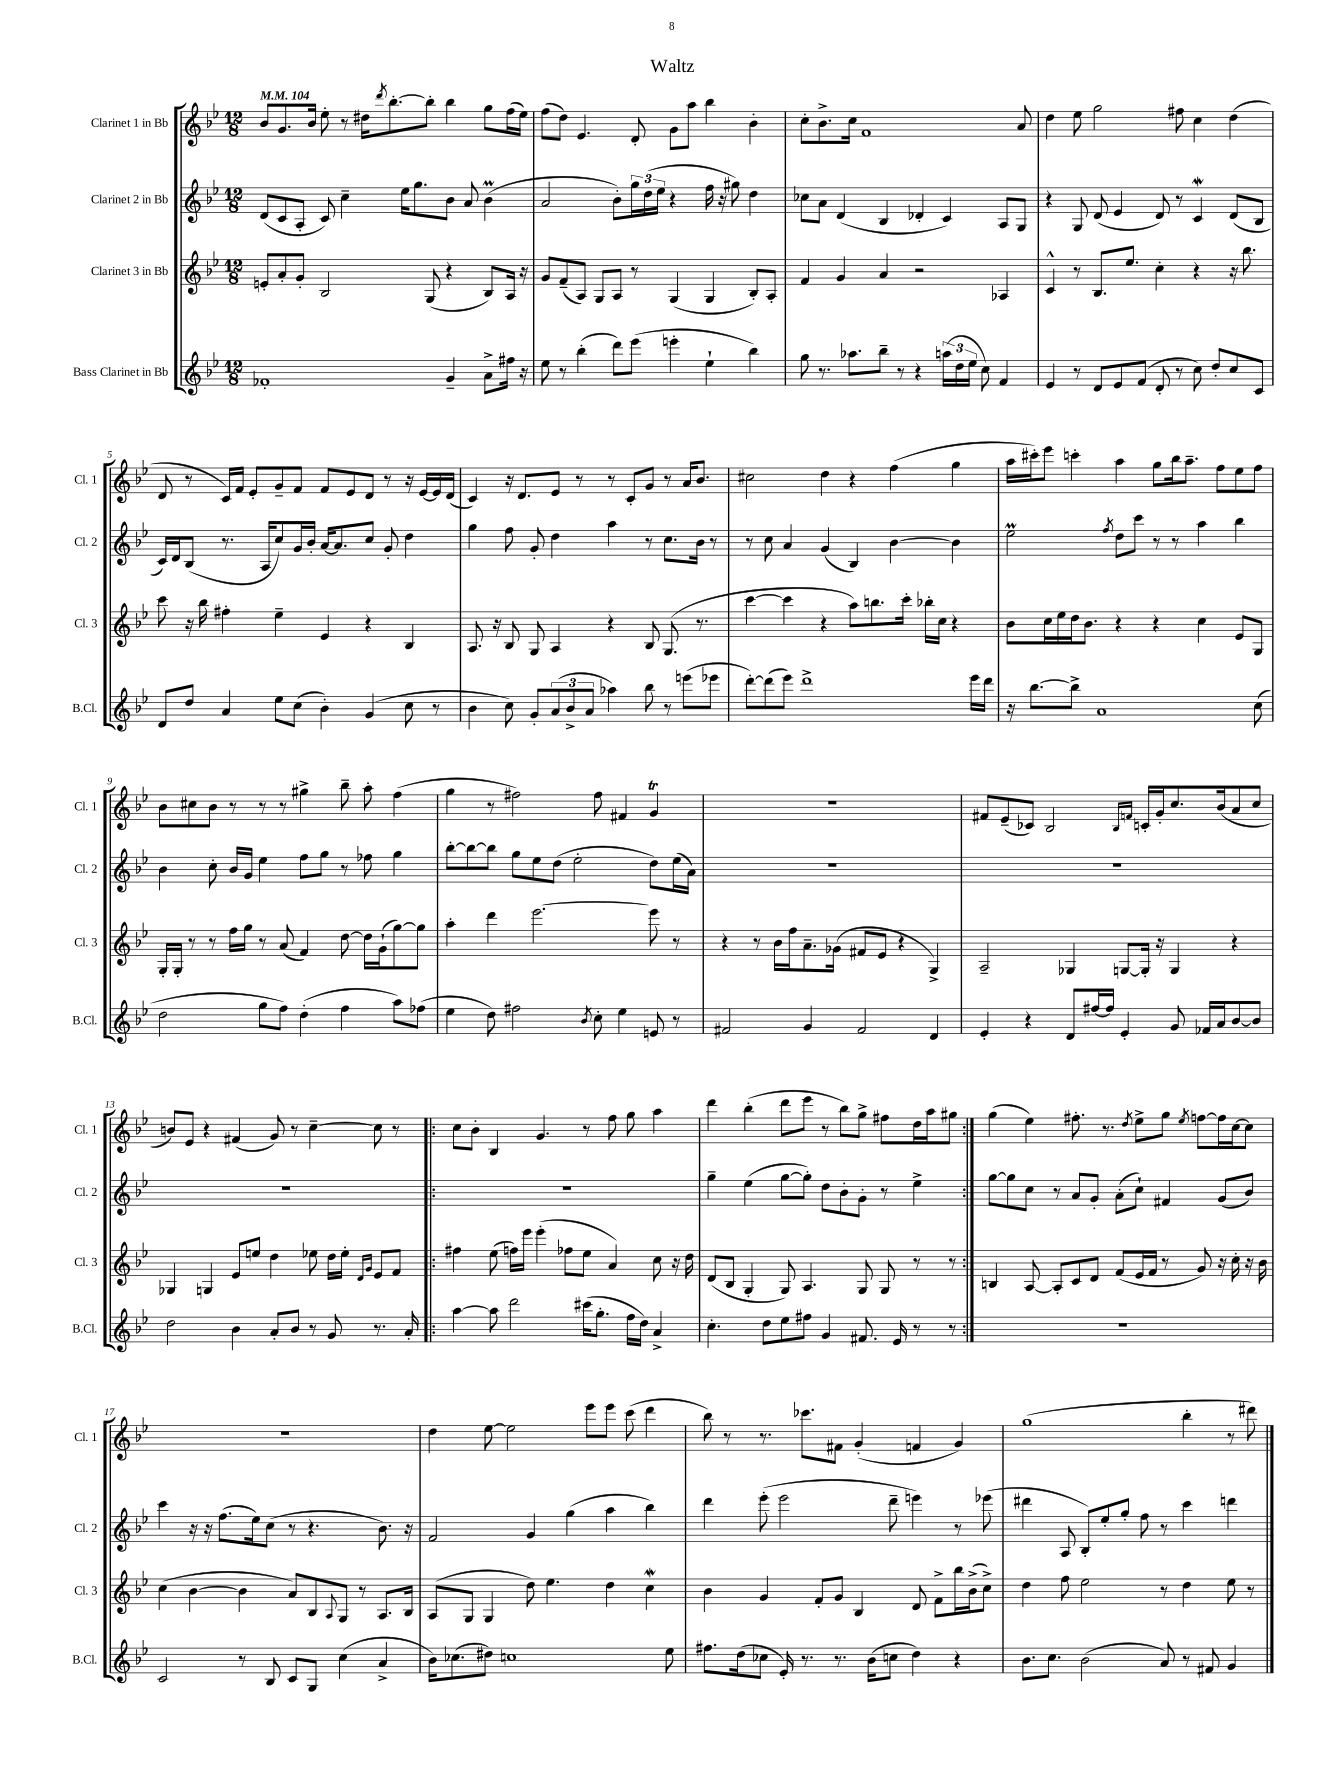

**kern	**kern	**kern	**kern
*staff4	*staff3	*staff2	*staff1
*clefG2	*clefG2	*clefG2	*clefG2
*k[b-e-]	*k[b-e-]	*k[b-e-]	*k[b-e-]
*M12/8	*M12/8	*M12/8	*M12/8
*MM104	*MM104	*MM104	*MM104
1f-'	8e'	(8d	8b-
.	8a'	8c	8.g
.	8g'	8A'	.
.	.	.	16b-
.	2B-	8c)	8ee-'
.	.	4cc~	8r
.	.	.	16dd#
.	.	.	8qddd
.	.	.	[8.bb-'
.	.	16ee-	.
.	.	8.gg	.
.	(8G	.	8bb-']
4g~	4r	8b-	4bb-
.	.	8a	.
8a^	8B-)	(4b-	8gg
16ff#	16A	.	(16ff
16r	16r	.	16ee-)
=	=	=	=
8ee-	8g	2a	(8ff
8r	(8f~	.	8dd)
(4bb-'	8A)	.	4.e-
.	8G	.	.
8ddd)	8A	8b-')	.
(8eee-	8r	24gg	8d'
.	.	(24dd	.
.	.	24ee-	.
4eee'	(4G	4r	8g
.	.	.	8aa
4ee-`	4G	16ff	4bb-
.	.	16r	.
.	.	8gg#)	.
4bb-)	8B-')	4dd	4b-'
.	8A'	.	.
=	=	=	=
8gg	4f	8cc-	8cc'
8.r	.	8a	8.b-^
.	4g	(4d	.
8.aa-	.	.	16cc
.	.	.	1f
8bb-~	4a	4B-	.
8r	.	.	.
4r	2r	4d-'	.
(24aa	.	4c)	.
24dd	.	.	.
24ee-	.	.	.
8cc)	.	.	.
4f	4A-	8A	.
.	.	8G	8a
=	=	=	=
4e-	4c^^	4r	4dd
8r	8r	8G	8ee-
8d	8.B-	(8d	2gg
8e-	.	4e-	.
.	8.ee-	.	.
(8f	.	.	.
8d'	4cc'	8d)	.
8r	.	8r	8ff#
8cc)	4r	4c	4cc
8dd'	.	.	.
8cc	16r	(8d	(4dd
.	8.bb-	.	.
8c	.	8B-	.
=	=	=	=
8d	8ccc	16c)	8d
.	.	16d	.
8dd	16r	(8B-	8r
.	16bb-	.	.
4a	4ff#'	8.r	16c)
.	.	.	16f
.	.	.	8e-'
.	.	16A	.
8ee-	4ee-~	8cc)	8g~
(8cc	.	16g	8f
.	.	16b-'	.
4b-')	4e-	[16a	8f
.	.	8.a]	.
.	.	.	8e-
(4g	4r	8cc	8d
.	.	8g'	8r
8cc	4B-	4dd	16r
.	.	.	[16e-
8r	.	.	16e-]
.	.	.	(16d
=	=	=	=
4b-	8.A	4gg	4c)
.	16r	.	.
8cc)	8B-	8ff	16r
.	.	.	8.d
8g'	8G	8g'	.
(12a	4A	4dd	8e-
12b-^	.	.	.
.	.	.	8r
12a	.	.	.
4aa-)	4r	4aa	8r
.	.	.	8c'
8bb-	8B-	8r	8g
8r	(8.G	8.cc	8r
(8eee	.	.	16a
.	8.r	16b-	8.b-
8eee-	.	8r	.
=	=	=	=
[8ddd')	[4ccc	8r	2cc#
(8ddd]	.	8cc	.
8eee-)	4ccc]	4a	.
1ddd^	.	.	.
.	4r	(4g	4dd
.	8aa)	4B-)	4r
.	8.bb	.	.
.	.	[4b-	(4ff
.	16ccc'	.	.
.	16bb-'	.	.
.	16cc	.	.
.	4r	4b-]	4gg
16eee-	.	.	.
16ddd	.	.	.
=	=	=	=
16r	8b-	2ee-	16aa
[8.bb-	.	.	16ccc#')
.	16cc	.	8eee-
.	16ee-	.	.
8bb-^]	16dd	.	4ccc'
.	8.b-	.	.
1a	.	.	.
.	.	8qff	.
.	4r	8dd	4aa
.	.	8ccc	.
.	4r	8r	8gg
.	.	8r	16bb-
.	.	.	8.aa~
.	4cc	4aa	.
.	.	.	8ff
.	8e-	4bb-	8ee-
(8cc	8G	.	8ff
=	=	=	=
2dd	16G'	4b-	8b-
.	16G'	.	.
.	8r	.	8cc#
.	8r	8cc'	8b-
.	16ff	16b-	8r
.	16gg	16g	.
8gg	8r	4ee-	8r
8ff)	(8a	.	8r
(4dd'	4f)	8ff	4gg#^
.	.	8gg	.
4ff	[8dd	8r	8bb-~
.	16dd]	8ff-	8aa'
.	(16g`	.	.
8aa)	[8gg)	4gg	(4ff
(8ff-	8gg]	.	.
=	=	=	=
4ee-	4aa'	[8bb-'	4gg
.	.	8bb-_	.
8dd)	4ddd	8bb-]	8r
2ff#	.	8gg	2ff#)
.	[2.eee-	8ee-	.
.	.	(8dd	.
.	.	2ee-'	.
8qb-	.	.	.
8cc'	.	.	8ff#
4ee-	.	.	4f#
8e	8eee-]	8dd)	4g
8r	8r	(16ee-	.
.	.	16a)	.
=	=	=	=
2f#	4r	1.r	1.r
.	8r	.	.
.	16b-	.	.
.	16ff	.	.
4g	8.a~	.	.
.	(16g-	.	.
2f#	8f#	.	.
.	8e-	.	.
.	4r	.	.
4d	4G^)	.	.
=	=	=	=
4e-'	2A~	1.r	8f#
.	.	.	(8e-~
4r	.	.	8c-)
.	.	.	2B-
8d	4G-	.	.
[16ff#	.	.	.
16ff#]	.	.	.
4e-'	[8G	.	.
.	.	.	16qqB-
.	.	.	16qqf
.	16G']	.	16c'
.	16r	.	16g'
8g	4G	.	8.cc
16f-	.	.	.
16a	.	.	(16b-
[8b-	4r	.	8a
8b-]	.	.	8cc
=	=	=	=
2dd	4G-	1.r	8b)
.	.	.	8e-
.	4G	.	4r
4b-	8e-	.	(4f#
.	8ee	.	.
8a'	4dd	.	8g)
8b-	.	.	8r
8r	8ee-	.	[4cc~
8g	16dd	.	.
.	16ee-'	.	.
.	16qqd	.	.
.	16qqg	.	.
8.r	8e-	.	8cc]
.	8f	.	8r
16a'	.	.	.
=!|:	=!|:	=!|:	=!|:
[4aa	4ff#	1.r	8cc
.	.	.	8b-'
8aa]	(8ee-	.	4B-
2ddd	16ff)	.	.
.	16eee-	.	.
.	(4eee-'	.	4.g
.	8ff-	.	.
(16ccc#	8ee-	.	8r
8.gg'	.	.	.
.	4a)	.	8ff
16ff	.	.	8gg
16dd)	.	.	.
4a^	8cc	.	4aa
.	16r	.	.
.	16dd	.	.
=	=	=	=
4.cc'	(8d	4gg~	4ddd
.	8B-	.	.
.	4G'	(4ee-	(4bb-'
8dd	.	.	.
8ee-	8G)	[8gg	8ddd
8ff#	4.A	8gg'])	8eee-
4g	.	8dd	8r
.	.	8b-'	8bb-)
8.f#	8G	8g'	8gg^
.	8G	8r	8ff#
16e-	.	.	.
8r	8r	4ee-^	16dd
.	.	.	16aa
8r	8r	.	8gg#
=:|!	=:|!	=:|!	=:|!
1.r	4B	[8gg	(4gg
.	.	8gg]	.
.	[8A	8cc	4ee-)
.	8A']	8r	.
.	8c	8a	8.ff#'
.	8d	8g'	.
.	.	.	8.r
.	(8f	(8a'	.
.	.	.	8qdd
.	16e-	8cc`)	8ee-^
.	16f	.	.
.	8r	4f#	8gg
.	.	.	8qee-
.	8g)	.	[8ff
.	16r	(8g	16ff]
.	16cc'	.	[16cc
.	16r	8b-)	8cc]
.	16b-	.	.
=	=	=	=
2c	(4cc	4ccc	1.r
.	[4b-	16r	.
.	.	16r	.
.	.	(8.ff	.
8r	4b-]	.	.
.	.	16ee-)	.
8B-	.	(8cc	.
8c	8a)	8r	.
8G	8B-	4.r	.
.	8qqA	.	.
(4cc	8G	.	.
.	8r	.	.
4a^	8.A	8.b-)	.
.	16B-	16r	.
=	=	=	=
16b-)	(8A	2f	4dd
(8.cc-	.	.	.
.	8G	.	.
8dd#)	4G	.	[8ee-
1cc	.	.	2ee-]
.	8dd)	4g	.
.	4.ee-	.	.
.	.	(4gg	.
.	.	.	8eee-
.	4dd	4aa	8eee-
.	.	.	(8ccc
.	4cc	4bb-)	4ddd
8ee-	.	.	.
=	=	=	=
8.ff#	4b-	4ddd	8bb-)
.	.	.	8r
(16dd	.	.	.
8cc-	4g	(8eee-'	8.r
16e-')	.	2eee-	.
8.r	.	.	8.ccc-
.	8f'	.	.
8.r	8g	.	8f#
.	4B-	.	(4g'
(16b-	.	.	.
8cc	.	8ddd~	.
4dd)	8d	4eee)	4f
.	8f^	.	.
4r	16bb-	8r	4g)
.	(16b-^	.	.
.	8cc^)	(8eee-	.
=	=	=	=
8.b-	4dd	4ddd#	(1gg
8.cc	.	.	.
.	8ff	8A	.
(2b-	2ee-	8B-')	.
.	.	8ee-'	.
.	.	8gg'	.
.	.	8ff	.
8a)	8r	8r	.
8r	4dd	4ccc	4bb-'
8f#	.	.	.
4g	8ee-	4ddd	8r
.	8r	.	8ddd#)
==	==	==	==
*-	*-	*-	*-
